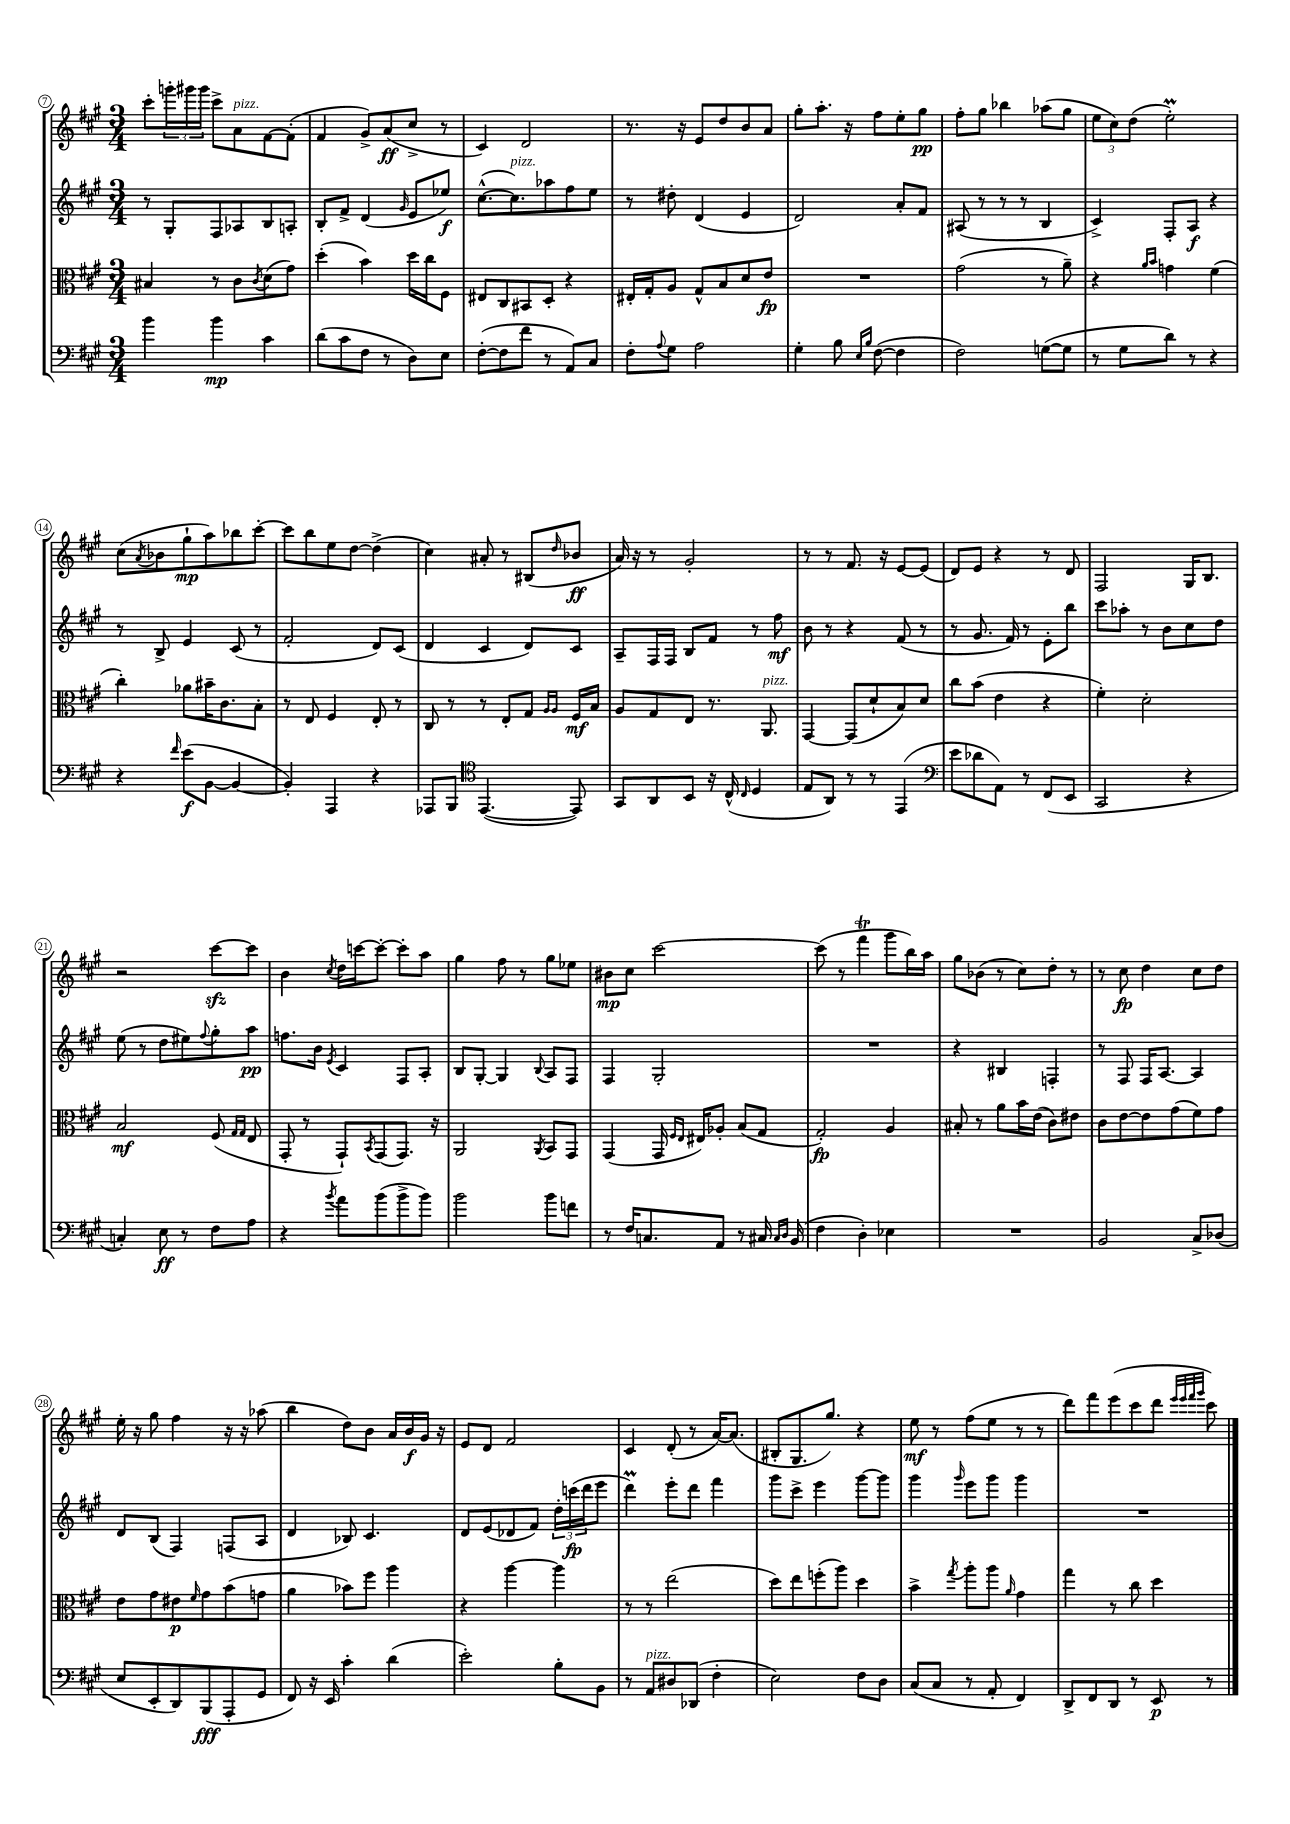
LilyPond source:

<<
\new StaffGroup <<
\new Staff = "s0" {
    \clef treble \key a \major \numericTimeSignature \time 3/4
    cis'''8-. \tuplet 3/2 { g'''16-. gis'''16 gis'''16 } cis'''8-> a'8^\markup { \italic "pizz." } fis'8~ fis'8-.( |
    fis'4 gis'8->) a'8\ff( cis''8-> r8 |
    cis'4) d'2 |
    r8. r16 e'8 d''8 b'8 a'8 |
    gis''8-. a''8.-. r16 fis''8 e''8-. gis''8\pp |
    fis''8-. gis''8 bes''4 aes''8( gis''8 |
    \tuplet 3/2 { e''8 cis''8) d''8( } e''2-.\prall) |
    cis''8( \acciaccatura { a'8 } bes'8 gis''8-!\mp a''8) bes''8 cis'''8~-. |
    cis'''8 b''8 e''8 d''8~ d''4->( |
    cis''4) ais'8-. r8 bis8( \grace { d''16 } bes'8\ff |
    a'16) r16 r8 gis'2-. |
    r8 r8 fis'8. r16 e'8~ e'8( |
    d'8) e'8 r4 r8 d'8 |
    fis2 gis16 b8. |
    r2 cis'''8~\sfz cis'''8 |
    b'4 \acciaccatura { cis''8 } d''16 c'''16~ c'''8~-. c'''8-. a''8 |
    gis''4 fis''8 r8 gis''8 ees''8 |
    bis'8\mp cis''8 cis'''2~ |
    cis'''8( r8 fis'''4\trill gis'''8 b''16) a''16 |
    gis''8 bes'8( r8 cis''8) d''8-. r8 |
    r8 cis''8\fp d''4 cis''8 d''8 |
    e''16-. r16 gis''8 fis''4 r16 r16 aes''8( |
    b''4 d''8) b'8 a'16 b'16\f gis'16 r16 |
    e'8 d'8 fis'2 |
    cis'4 d'8-.( r8 a'16~) a'8.( |
    bis8-. gis8. gis''8.) r4 |
    e''8\mf r8 fis''8( e''8 r8 r8 |
    d'''8) fis'''8 e'''8( cis'''8 d'''8 \grace { e'''32 e'''32 fis'''32 gis'''32 } cis'''8) \bar "|." |
}
\new Staff = "s1" {
    \clef treble \key a \major \numericTimeSignature \time 3/4
    r8 gis8-. fis8 aes8 b8 a8-. |
    b8-. fis'8-> d'4( \grace { gis'16 } e'8 ees''8\f) |
    cis''8.~-^( cis''8.^\markup { \italic "pizz." }) aes''8 fis''8 e''8 |
    r8 dis''8-. d'4( e'4 |
    d'2) a'8-. fis'8 |
    ais8( r8 r8 r8 b4 |
    cis'4->) fis8-. a8\f r4 |
    r8 b8-> e'4 cis'8( r8 |
    fis'2-. d'8) cis'8( |
    d'4 cis'4 d'8) cis'8 |
    a8-- fis16 fis16 b8 fis'8 r8 fis''8\mf |
    b'8 r8 r4 fis'8( r8 |
    r8 gis'8. fis'16) r8 e'8-. b''8 |
    cis'''8 aes''8-. r8 b'8 cis''8 d''8 |
    e''8( r8 d''8 eis''8) \appoggiatura { fis''8 } gis''8-. a''8\pp |
    f''8. b'16 \acciaccatura { e'8 } cis'4 fis8 a8-. |
    b8 gis8~-. gis4 \appoggiatura { b8 } a8 fis8 |
    fis4 gis2-. |
    R2. |
    r4 bis4 f4-. |
    r8 fis8 fis16 a8.~ a4 |
    d'8 b8( fis4) f8( a8 |
    d'4 bes8) cis'4. |
    d'8 e'8( des'8 fis'8) \tuplet 3/2 { d''16-. c'''16\fp( d'''16 } e'''8 |
    d'''4\prall) e'''8-. d'''8 fis'''4 |
    gis'''8 cis'''8-> e'''4 gis'''8~ gis'''8 |
    gis'''4 \grace { gis'''16 } e'''8 gis'''8 gis'''4 |
    R2. \bar "|." |
}
\new Staff = "s2" {
    \clef alto \key a \major \numericTimeSignature \time 3/4
    bis4 r8 cis'8 \acciaccatura { cis'8 } d'8( gis'8) |
    d''4-.( b'4) d''16 cis''16 fis8 |
    eis8 cis8 bis,8 d8-. r4 |
    eis16-. gis16-. a8 gis8-^ b8 d'8 e'8\fp |
    R2. |
    gis'2( r8 a'8--) |
    r4 \grace { a'16 b'16 } g'4 fis'4( |
    cis''4-.) aes'8 bis'16-- cis'8. b8-. |
    r8 e8 fis4 e8-. r8 |
    cis8 r8 r8 e8-. gis8 \grace { a16 a16 } fis16\mf b16 |
    a8 gis8 e8 r8. a,8.^\markup { \italic "pizz." } |
    gis,4~ gis,8( d'8-! b8) d'8 |
    cis''8 b'8( e'4 r4 |
    fis'4-.) d'2-. |
    b2\mf fis8( \grace { gis16 gis16 } e8 |
    gis,8-. r8 gis,8-!) \acciaccatura { b,8 } gis,8( gis,8.) r16 |
    a,2 \acciaccatura { a,8 } b,8 gis,8 |
    gis,4( gis,16 \grace { fis16 e16 } eis16) aes8-. b8( gis8 |
    gis2-.\fp) a4 |
    bis8-. r8 a'8 b'16 e'16( cis'8) eis'8 |
    cis'8 e'8~ e'8 gis'8( fis'8) gis'8 |
    e'8 gis'8 eis'8\p \grace { fis'16 } gis'8 b'8( g'8 |
    a'4 bes'8) fis''8 a''4 |
    r4 a''4~ a''4 |
    r8 r8 e''2( |
    d''8) e''8 f''8-.( a''8) d''4 |
    b'4-> \acciaccatura { gis''8 } a''8-. a''8 \grace { a'16 } gis'4 |
    gis''4 r8 cis''8 d''4 \bar "|." |
}
\new Staff = "s3" {
    \clef bass \key a \major \numericTimeSignature \time 3/4
    b'4 b'4\mp cis'4 |
    d'8( cis'8 fis8 r8 d8) e8 |
    fis8~-.( fis8 fis'8 r8 a,8) cis8 |
    fis8-. \appoggiatura { a8 } gis8 a2 |
    gis4-. b8 \grace { e16 b16 } fis8~( fis4 |
    fis2) g8~( g8 |
    r8 gis8 d'8) r8 r4 |
    r4 \grace { fis'16 } e'8\f( b,8~ b,4~ |
    b,4-.) a,,4 r4 |
    aes,,8 b,,8 \clef tenor e,4.~( e,8) |
    gis,8 a,8 b,8 r16 cis16-^( \grace { cis16 } d4 |
    e8 a,8) r8 r8 e,4( |
    \clef bass e'8 des'8 a,8) r8 fis,8( e,8 |
    cis,2 r4 |
    c4-.) e8\ff r8 fis8 a8 |
    r4 \acciaccatura { b'8 } a'8 b'8( b'8-> b'8) |
    b'2 b'8 f'8 |
    r8 fis16 c8. a,8 r8 cis16 \grace { cis16 d16 } b,16( |
    fis4 d4-.) ees4 |
    R2. |
    b,2 cis8-> des8( |
    e8 e,8-. d,8) b,,8\fff( a,,8-. gis,8 |
    fis,8) r16 e,16 cis'4-. d'4( |
    e'2-.) b8-. b,8 |
    r8 a,8^\markup { \italic "pizz." } dis8 des,8( fis4-. |
    e2) fis8 d8 |
    cis8( cis8 r8 a,8-. fis,4) |
    d,8-> fis,8 d,8 r8 e,8\p r8 \bar "|." |
}
>>
>>
\layout { \context { \Score currentBarNumber = #7 \override BarNumber.stencil = #(make-stencil-circler 0.1 0.3 ly:text-interface::print) } }
